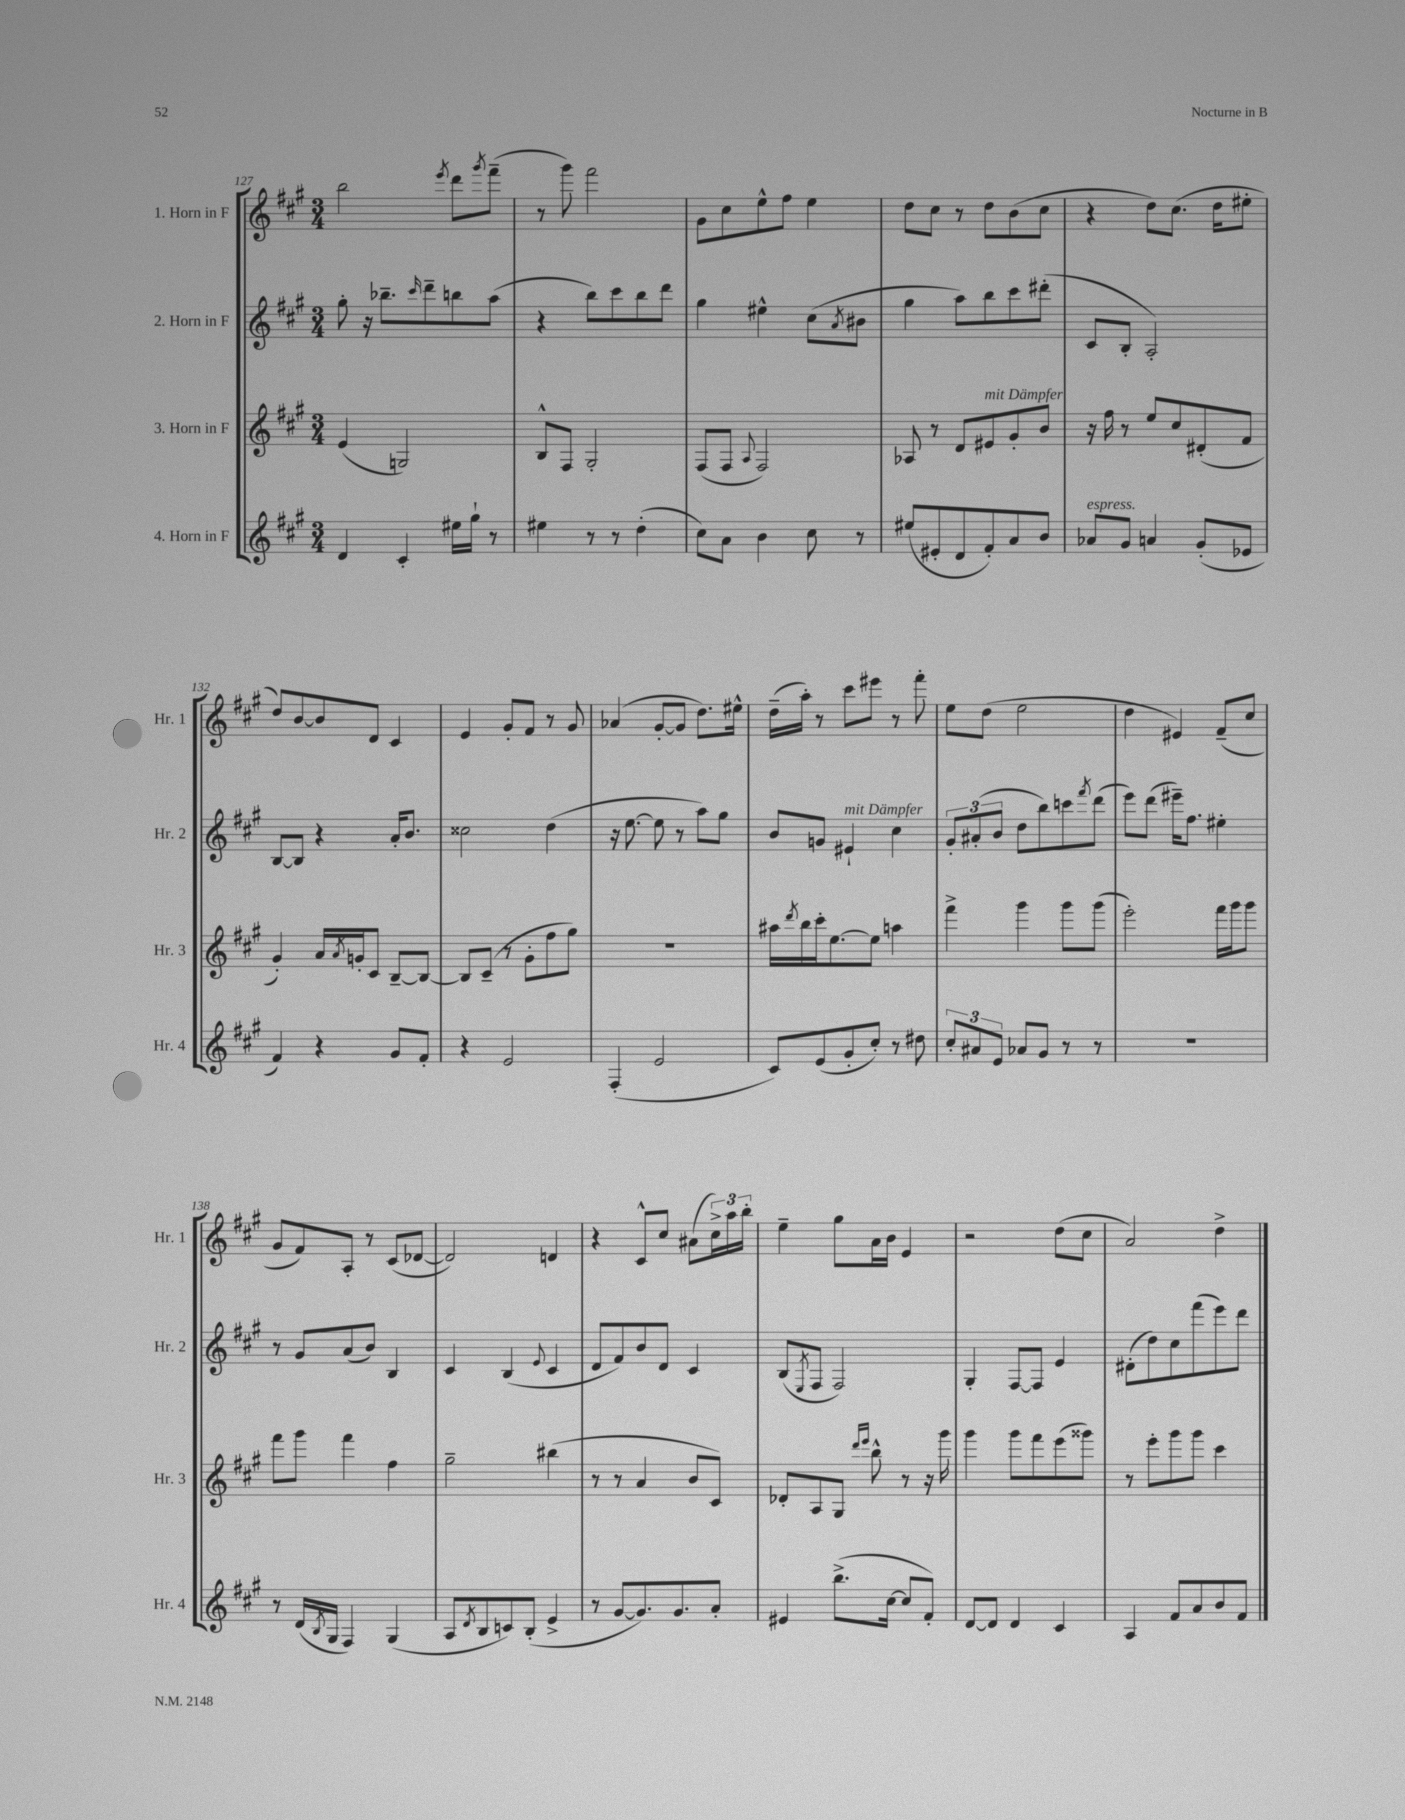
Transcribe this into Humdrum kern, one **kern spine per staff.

**kern	**kern	**kern	**kern
*staff4	*staff3	*staff2	*staff1
*clefG2	*clefG2	*clefG2	*clefG2
*k[f#c#g#]	*k[f#c#g#]	*k[f#c#g#]	*k[f#c#g#]
*M3/4	*M3/4	*M3/4	*M3/4
4d/	(4e/	8gg#'\	2bb\
.	.	16r	.
.	.	8.bb-~\L	.
4c#'/	2G/)	.	.
.	.	16qqccc#/	.
.	.	8ddd~\	.
.	.	.	8qeee/
16ee#\LL	.	8bb\	8ddd\L
16gg#`\JJ	.	.	.
.	.	.	8qggg#/
8r	.	(8aa\J	(8fff#~\J
=	=	=	=
4ee#\	8B^^/L	4r	8r
.	8F#/J	.	8ggg#\)
8r	2G#'/	8bb\L)	2fff#\
8r	.	8ccc#\	.
(4dd'\	.	8bb\	.
.	.	8ddd\J	.
=	=	=	=
8cc#\L)	(8F#/L	4gg#\	8g#\L
8a\J	8F#/J	.	8cc#\
.	8qqA/	.	.
4b\	2F#/)	4ee#^^\	8ee^^\
.	.	.	8ff#\J
8cc#\	.	(8cc#\L	4ee\
.	.	8qa/	.
8r	.	8b#\J	.
=	=	=	=
(8ee#/L	8A-/	4gg#\	8dd\L
8e#'/	8r	.	8cc#\J
8d/	8d/L	8aa\L)	8r
8f#'/)	8e#/	8bb\	8dd\L
8a/	8g#'/	8ccc#\	(8b\
8b/J	8b/J	(8ddd#'\J	8cc#\J
=	=	=	=
8a-/L	16r	8c#/L	4r
.	16ff#\	.	.
8g#/J	8r	8B'/J	.
4a/	8ee/L	2A'/)	8dd\L)
.	8cc#/	.	(8.cc#\J
(8g#'/L	(8d#'/	.	.
.	.	.	16dd\LK
8e-/J	8f#/J	.	8ee#'\J
=	=	=	=
4f#/)	4g#'/)	[8B/L	8dd/L)
.	.	8B/]J	[8b/
4r	16a/LL	4r	8b/]
.	8qa/	.	.
.	16g'/J	.	.
.	8c#/J	.	8d/J
8g#/L	[8B~/L	16a'/LK	4c#/
.	.	8.b/J	.
8f#'/J	8B/_J	.	.
=	=	=	=
4r	8B/]L	2cc##\	4e/
.	(8c#~/J	.	.
2e/	8r	.	8g#'/L
.	8g#'\L	.	8f#/J
.	8ff#\	(4dd\	8r
.	8gg#\J)	.	8g#/
=	=	=	=
(4F#'/	2.r	16r	(4a-/
.	.	[8.ee\	.
2e/	.	8ee\]	[8g#'/L
.	.	8r	8g#/]J
.	.	8aa\L)	8.dd\L)
.	.	8gg#\J	.
.	.	.	16ee#^^\Jk
=	=	=	=
8c#/L)	16aa#\LL	8b/L	(16dd~\LL
.	8qddd/	.	.
.	16bb\	.	16aa'\JJ)
(8e/	16ccc#'\J	8g/J	8r
.	[8.ee\	.	.
8g#'/	.	4e#`/	8ccc#\L
8cc#'/J)	8ee\]J	.	8eee#\J
8r	4aa\	4cc#\	8r
8dd#\	.	.	8fff#'\
=	=	=	=
12cc#'/L	4fff#^\	12g#'/L	8ee\L
12a#/	.	(12a#'/	.
.	.	.	(8dd\J
12e/J	.	12b/J	.
8a-/L	4ggg#\	8dd\L	2ee\
8g#/J	.	8bb\)	.
8r	8ggg#\L	8ccc\	.
.	.	8qfff#/	.
8r	(8ggg#\J	(8ddd\J	.
=	=	=	=
2.r	2eee'\)	8eee\L)	4dd\
.	.	(8ddd\J	.
.	.	16eee#~\LK)	4e#/)
.	.	8.ff#\J	.
.	16fff#\LL	4ee#'\	(8f#~/L
.	16ggg#\J	.	.
.	8ggg#\J	.	8cc#/J
=	=	=	=
8r	8fff#\L	8r	8g#/L
(16d/LL	8ggg#\J	8g#/L	8f#/)
8qB/	.	.	.
16G#/JJ	.	.	.
4F#/)	4fff#\	(8a/	8A'/J
.	.	8b/J)	8r
(4G#/	4ff#\	4B/	(8c#/L
.	.	.	[8d-/J
=	=	=	=
8A/L	2gg#~\	4c#/	2d-/])
8qd/	.	.	.
8B/	.	.	.
8c/)	.	(4B/	.
(8B'/J	.	.	.
.	.	8qqe/	.
4e^/	(4bb#\	4c#/	4d/
=	=	=	=
8r	8r	8d/L	4r
[8g#/L	8r	8f#/)	.
8.g#/])	4a/	8b/	8c#^^/L
.	.	8d/J	8cc#/J
8.g#/	.	.	.
.	8b/L	4c#/	(8a#\L
8a'/J	8c#/J)	.	24cc#^\L)
.	.	.	24aa\
.	.	.	24bb'\JJ
=	=	=	=
4e#/	8d-'/L	(8B/L	4ee~\
.	.	8qE/	.
.	8A/	8F#/J	.
(8.bb^\L	8G#/J	2F#/)	8gg#\L
.	16qqddd/LL	.	.
.	16qqeee/JJ	.	.
.	8bb^^\	.	16a\L
[16cc#\Jk	.	.	16b\JJ
8cc#/]L	8r	.	4e/
8f#'/J)	16r	.	.
.	16ggg#\	.	.
=	=	=	=
[8d/L	4ggg#\	4G#'/	2r
8d/]J	.	.	.
4d/	8ggg#\L	[8F#/L	.
.	8fff#\	8F#/]J	.
4c#/	(8eee\	4e/	(8dd\L
.	8ggg##\J)	.	8cc#\J
=	=	=	=
4A/	8r	(8d#'\L	2a/)
.	8eee'\L	8dd\)	.
8f#/L	8ggg#\	8cc#\	.
8a/	8ggg#\J	(8fff#\	.
8b/	4ccc#\	8eee\)	4dd^\
8f#/J	.	8ddd\J	.
==	==	==	==
*-	*-	*-	*-
